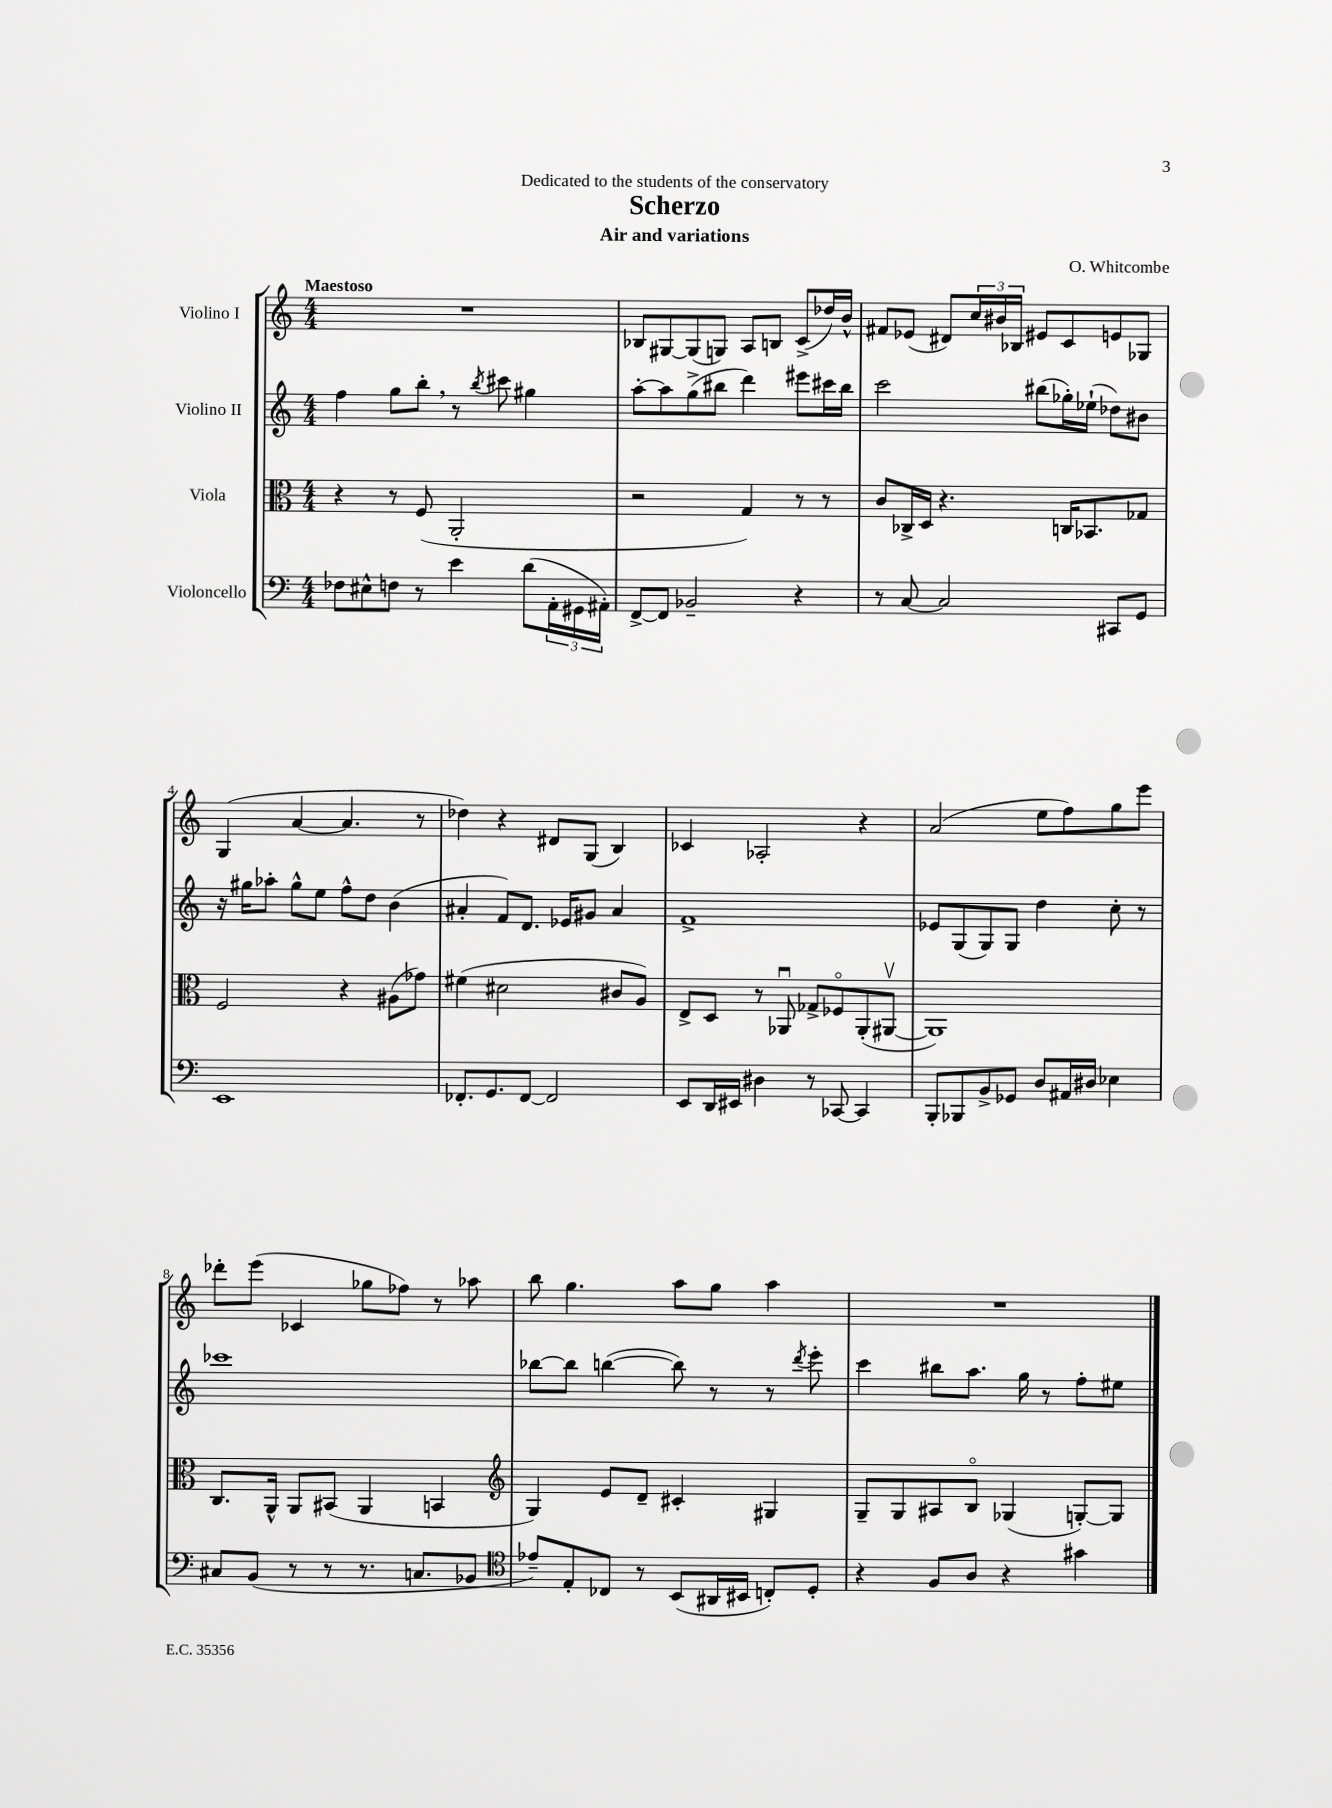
\header { title = "Scherzo" composer = "O. Whitcombe" subtitle = "Air and variations" dedication = "Dedicated to the students of the conservatory" }
<<
\new StaffGroup <<
\new Staff = "s0" \with { instrumentName = "Violino I" } {
    \clef treble \key c \major \numericTimeSignature \time 4/4 \tempo "Maestoso"
    R1 |
    bes8 gis8~ gis8( g8) a8 b8 c'8->( des''16) b'16-^ |
    fis'8 ees'8( dis'8) \tuplet 3/2 { c''16 bis'16 bes16 } eis'8 c'8 e'8 ges8 |
    g4( a'4~ a'4. r8 |
    des''4) r4 dis'8 g8( b4) |
    ces'4 aes2-. r4 |
    a'2( e''8 f''8) g''8 e'''8 |
    des'''8-. e'''8( ces'4 ges''8 fes''8) r8 aes''8 |
    b''8 g''4. a''8 g''8 a''4 |
    R1 \bar "|." |
}
\new Staff = "s1" \with { instrumentName = "Violino II" } {
    \clef treble \key c \major \numericTimeSignature \time 4/4
    f''4 g''8 b''8-. \breathe r8 \acciaccatura { b''8 } cis'''8 gis''4 |
    a''8~-. a''8 g''8->( bis''8 d'''4) eis'''8 cis'''16 bis''16 |
    c'''2 bis''8( ges''16-.) ees''16-!( des''8) bis'8 |
    r16 gis''16 aes''8-. gis''8-^ e''8 f''8-^ d''8 b'4( |
    ais'4-. f'8) d'8. ees'16 gis'8 ais'4 |
    f'1-> |
    ees'8 g8( g8) g8 d''4 c''8-. r8 |
    ces'''1 |
    bes''8~ bes''8 b''4~( b''8) r8 r8 \acciaccatura { d'''8 } e'''8-. |
    c'''4 bis''8 a''8. g''16 r8 f''8-. eis''8 \bar "|." |
}
\new Staff = "s2" \with { instrumentName = "Viola" } {
    \clef alto \key c \major \numericTimeSignature \time 4/4
    r4 r8 f8( a,2-. |
    r2 g4) r8 r8 |
    c'8 ces16-> d16 r4. c16 bes,8. ges8 |
    f2 r4 ais8( ges'8) |
    fis'4( dis'2 cis'8 a8) |
    e8-> d8 r8 aes,8\downbow ges8-> fes8\flageolet aes,8-.( ais,8~\upbow |
    ais,1) |
    c8. a,16-^ a,8 bis,8( a,4 b,4 |
    \clef treble g4) e'8 d'8-- cis'4-. gis4 |
    g8-- g8 ais8 b8\flageolet ges4( g8~-.) g8 \bar "|." |
}
\new Staff = "s3" \with { instrumentName = "Violoncello" } {
    \clef bass \key c \major \numericTimeSignature \time 4/4
    fes8 eis8-^ f8 r8 e'4 d'8( \tuplet 3/2 { a,16-. gis,16 ais,16-.) } |
    f,8~-> f,8 bes,2-- r4 |
    r8 c8~ c2 cis,8 g,8 |
    e,1 |
    fes,8.-. g,8. fes,8~ fes,2 |
    e,8 d,16 eis,16 dis4 r8 ces,8~ ces,4 |
    b,,8-. bes,,8 b,8-> ges,8 d8 ais,16 dis16 ees4 |
    cis8 b,8( r8 r8 r8. c8. bes,8 |
    \clef tenor ees'8--) e8-. ces8 r8 b,8( ais,16 bis,16 c8-.) d8-. |
    r4 f8 a8 r4 gis'4 \bar "|." |
}
>>
>>
